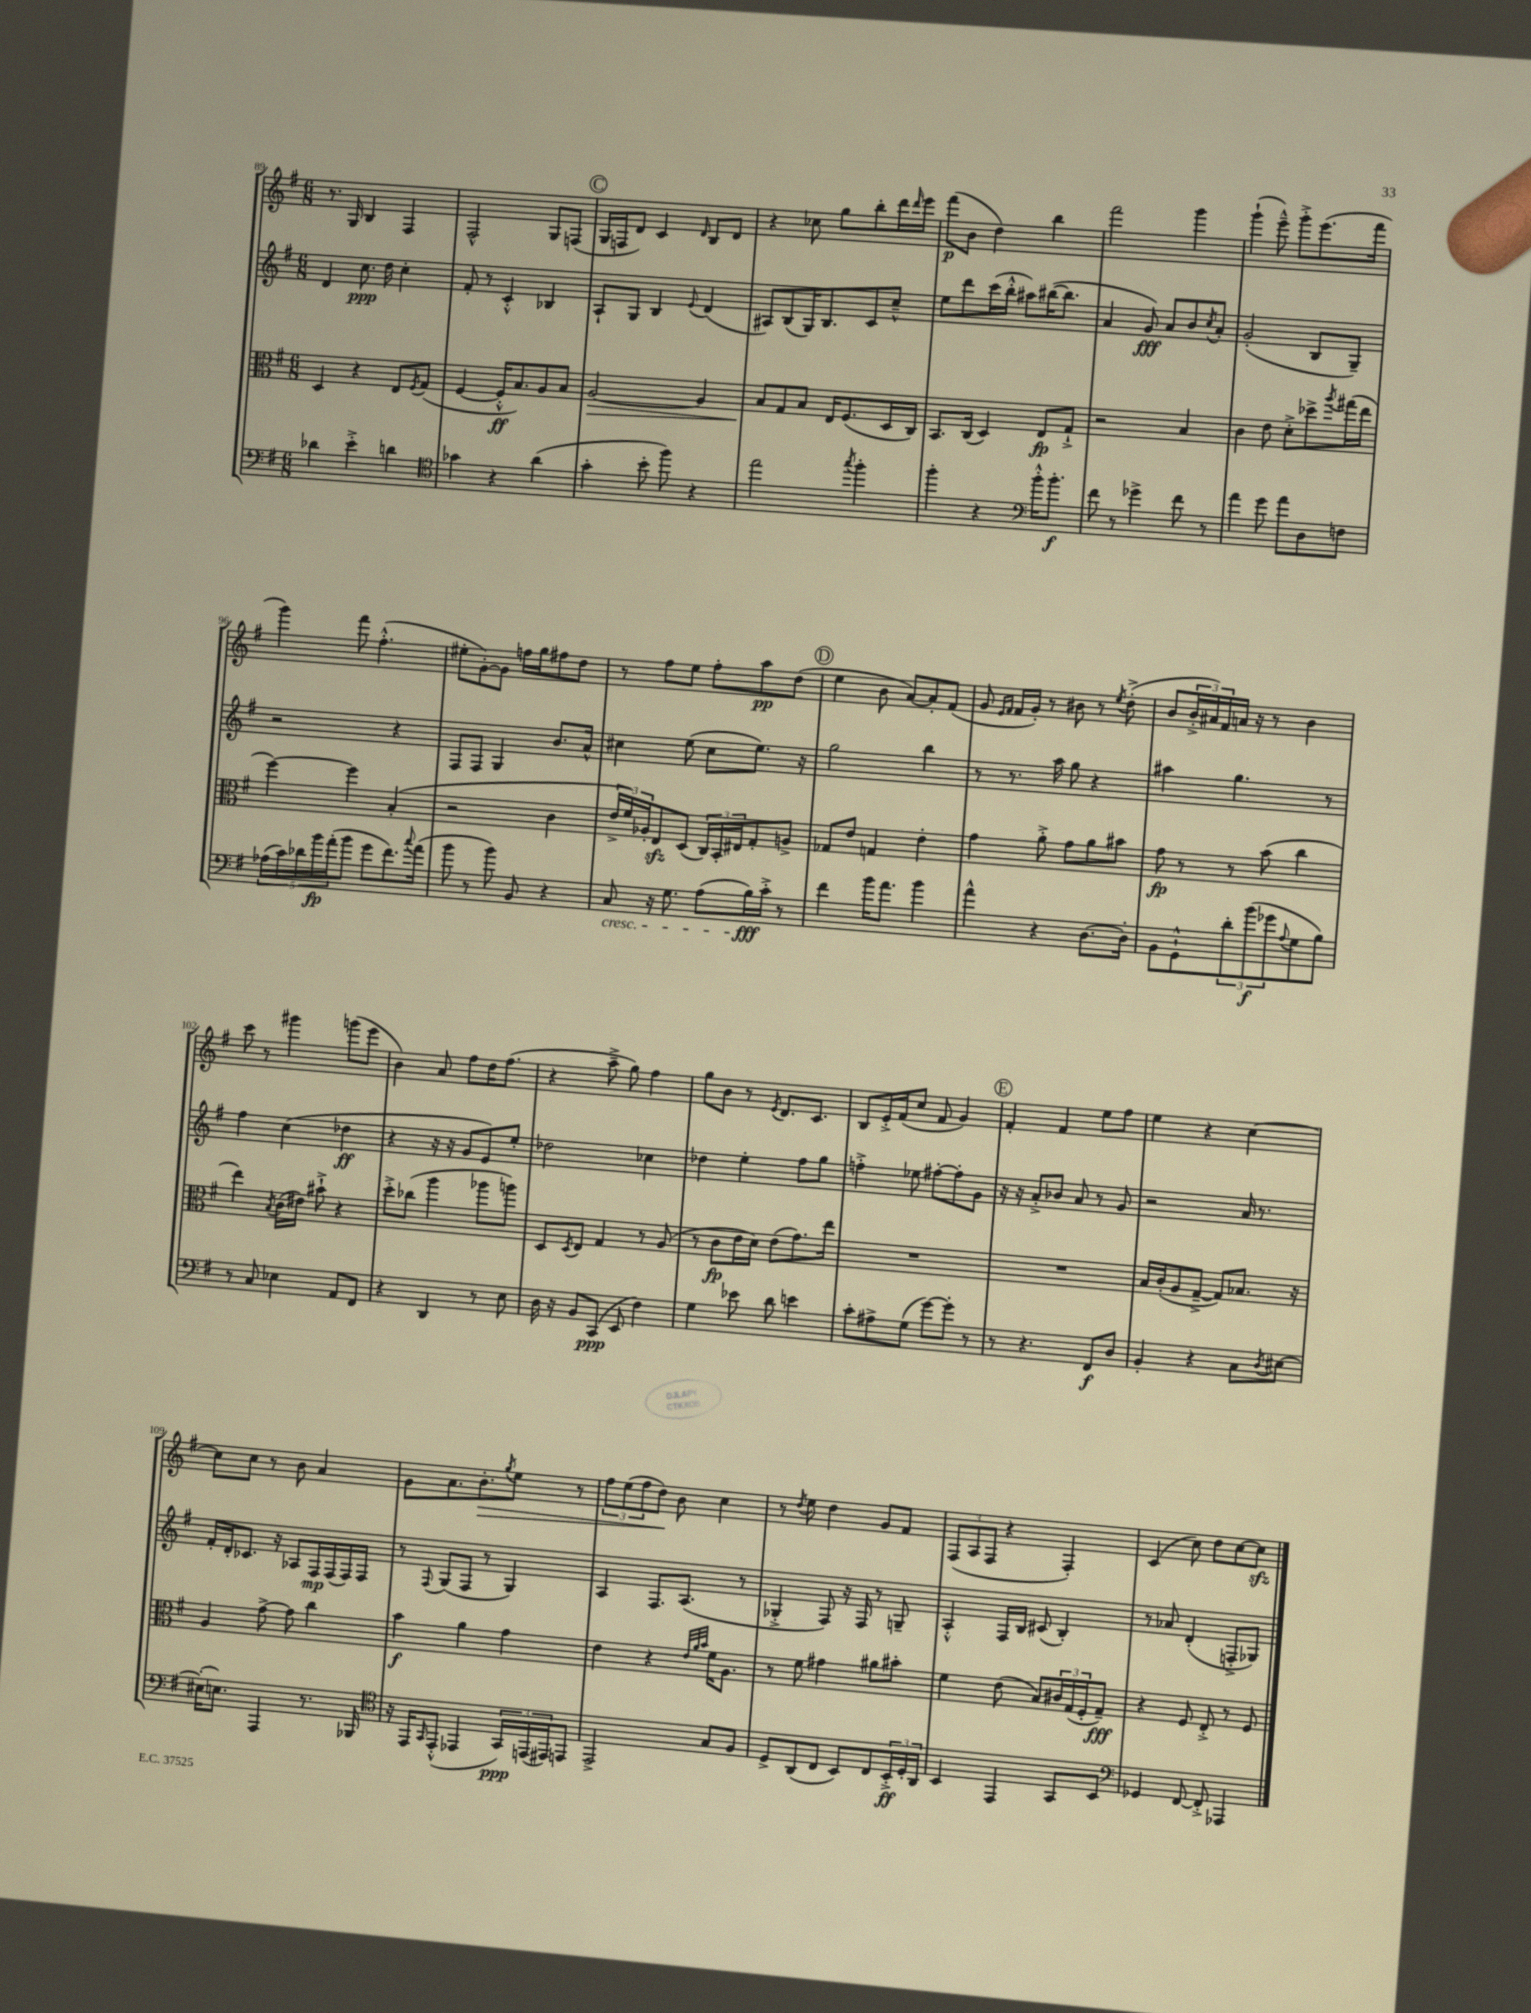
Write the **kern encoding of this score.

**kern	**kern	**kern	**kern
*staff4	*staff3	*staff2	*staff1
*clefF4	*clefC3	*clefG2	*clefG2
*k[f#]	*k[f#]	*k[f#]	*k[f#]
*M6/8	*M6/8	*M6/8	*M6/8
4d-\	4D/	4d/	8.r
.	.	.	16G/
4e'^\	4r	8.cc\	4B/
.	.	16dd\	.
4d\	8E/L	4cc'\	4F#/
.	8qF#/	.	.
.	(8G/J	.	.
=	=	=	=
*clefC4	*	*	*
4g-\	[4F#/	8f#'/	2F#^^/
.	.	8r	.
4r	16F#'^^/]LK	4c'^^/	.
.	8.B/)	.	.
(4a\	8A/	4B-/	8G/L
.	8B/J	.	(8F/J
=	=	=	=
4g'\	[2A/	8A`/L	16G/LL
.	.	.	16F/J
.	.	8G/J	8d/J)
8b'\	.	4B/	4c/
8ff#\)	.	.	.
.	.	8qqe/	16qqd/
4r	4A/]	(4d/	8B/L
.	.	.	8d/J
=	=	=	=
2ee\	8B/L	8A#/L)	4r
.	8G/	(8B/	.
.	8B/J	16G/K)	8cc-\
.	.	8.B/	.
.	16E/LK	.	8gg\L
.	(8.F#/	.	.
8qgg/	.	.	.
4ff#'\	.	8c/	8bb'\
.	16D/L	8cc~^^/J	16ddd\L
.	.	.	16qqddd/
.	16C/JJ)	.	16eee\JJ
=	=	=	=
4ff#'\	8.BB/L	8ee\L	(8fff#\L
.	.	8ddd\	8b\J
.	(16C/Jk	.	.
4r	4D/)	(16ccc\L	4dd\)
.	.	16bb'^^\JJ	.
.	.	8aa#\L)	.
*clefF4	*	*	*
16b'^^\LK	8E/L	([16bb#\K	4bb\
8.b'\J	.	8.bb#\]J	.
.	8G`^/J	.	.
=	=	=	=
8f#\	2r	4a/	2fff#\
8r	.	.	.
4g-^\	.	8g/)	.
.	.	8a/L	.
8f#\	4B/	8b/	4ggg\
.	.	8qcc/	.
8r	.	8a'/J	.
=	=	=	=
4a\	4c\	(2g'/	(4ggg`\
8g\	8e\	.	8eee~^^\)
8a\L	8d'^\L	.	8ggg'^\L
8D\	8dd-^\	8B/L	(8.eee\
.	8qaa/	.	.
8F\J	(16gg#\L	8G~/J)	.
.	16ee\JJ	.	16fff#\Jk
=	=	=	=
(20A-\LL	[4ff#\)	2r	4ggg\)
20c\)	.	.	.
20d-\	.	.	.
20b\	.	.	.
(20a'\J	.	.	.
8b\J	4ff#\]	.	8fff#\
8g\L	.	.	(4.ff#'^^\
8.f#\)	(4B'/	4r	.
8qqcc/	.	.	.
(16a\Jk	.	.	.
=	=	=	=
8b\	2r	8F#/L	8ee#'\L
8r	.	8F#/J	[8g'\)
8b\)	.	4G/	8g\]J
8BB/	.	.	16ff\LL
.	.	.	16gg\J
4r	4c\	8.b/L	8ff#\
.	.	.	8dd\J
.	.	16a^^/Jk	.
=	=	=	=
8C/	24e^/LL	4cc#\	8r
.	24f#/)	.	.
.	24A-'/J	.	.
16r	8E/	.	8ff#\L
8.G\	.	.	.
.	(8D/J	(8ee\	8ee\J
(8A\L	24C/LL)	8cc#\L	8ff#'\L
.	24BB'/	.	.
.	24E#/J	.	.
16B\L)	8G'/	8.ee\J)	8aa\
16c'^\JJ	.	.	.
8r	8A^/J	.	(8dd\J
.	.	16r	.
=	=	=	=
4f#\	8G-/L	2gg\	4ee\
.	8e/J	.	.
16b\LK	4G/	.	8b\
8.a\J	.	.	.
.	.	.	[8a/L)
4b\	4e'\	4bb\	8a'/]
.	.	.	(8f#/J
=	=	=	=
4a^^\	4g\	8r	8g/
.	.	.	16qqe/LL
.	.	.	16qqf#/JJ
.	.	8.r	16f#/LL
.	.	.	16g'/JJ)
4r	8a'^\	.	8r
.	.	16aa\	.
.	8g\L	8gg\	8b#\
[8.D\L	8a\	4r	8r
.	.	.	8qee/
.	8b#\J	.	(8dd'^\
16D'\]Jk	.	.	.
=	=	=	=
8BB\L	8g\	4aa#\	8b/L
8GG`^^\	8r	.	24b'^/L
.	.	.	24a#/)
.	.	.	24f#/
12d'\	8r	4.gg\	16a/JJ
.	.	.	16r
(12b\	.	.	.
.	(8b\	.	8r
12g-\	.	.	.
8qqA/	.	.	.
8G\	4cc\	.	4b\
8B\J)	.	8r	.
=	=	=	=
8r	4ee\)	4ff#\	8ccc\
8C/	.	.	8r
.	8qB/	.	.
4E-\	(16c\LL	(4cc\	4ggg#\
.	16e#\JJ)	.	.
.	8b#`^\	.	.
8AA/L	4r	4dd-\	(8ggg\L
8FF#/J	.	.	8eee\J
=	=	=	=
4r	8dd'^\L	4r	4b\)
.	(8cc-\J	.	.
4DD/	4aa\	16r	8a/
.	.	16r	.
.	.	8g/L	8ff#\L
8r	8aa-\L	8e/)	16dd\K
.	.	.	(8.ff#\J
8E\	8aa\J)	8ee'/J	.
=	=	=	=
16D\	8D/L	2dd-\	4r
16r	.	.	.
.	8qD/	.	.
8BB/L	8E/J	.	.
(8CC/J	4G/	.	8aa~^\
8EE/	.	.	8gg\)
4F#\)	8r	4cc-\	4ff#\
.	(8A/	.	.
=	=	=	=
4G\	8r	4dd-\	8gg\L
.	8c\L	.	8b\J
8e-\	16e\L	4ee'\	8r
.	16d\JJ)	.	.
.	.	.	8qe/
8d\	(8e\L	.	8.d/L
4e\	8.g\)	8ff#\L	.
.	.	.	8.c/J
.	.	8gg\J	.
.	16ee\Jk	.	.
=	=	=	=
8c'\L	2.r	4ff'^\	8B/L
8A#^\	.	.	16e'^/L
.	.	.	(16f#/J
(8G\J	.	8ee-\	8cc/J
[8g\L)	.	[8ff#'\L	8f#/
8g'\]J	.	8ff#'\]	4g/)
8r	.	8g\J	.
=	=	=	=
8r	2.r	16r	4f#'/
.	.	16r	.
4.r	.	8a'^/L	.
.	.	8b-/J	4f#/
.	.	8a/	.
8FF#/L	.	8r	8ee\L
8D/J	.	8g/	8ff#\J
=	=	=	=
4BB'/	16B/LL	2r	4ee\
.	(16c'/J	.	.
.	8A/	.	.
4r	[8G~^/J	.	4r
.	8G/]L)	.	.
8C\L	8.B-/J	16a/	[4cc\
.	.	8.r	.
8qD/	.	.	.
[8E#\J	.	.	.
.	16r	.	.
=	=	=	=
(16E#'\]LK	4A/	16f#'/LL	8cc\]L
8.E\J)	.	16d'/J	.
.	.	8.c-/J	8cc\J
4AAA/	[8g^\	.	8r
.	.	16r	.
.	8g\]	8A-/L	8b\
8.r	4cc\	16F#/L	4a/
.	.	(16F#/	.
.	.	16F#/)	.
16BBB-/	.	16F#/JJ	.
=	=	=	=
*clefC4	*	*	*
16r	4b\	8r	8g\L
16EE/LK	.	.	.
16qqGG/	.	8qqF#/	.
(8EE'^^/J	.	(8G/L	8.a\
4EE-/	4a\	8F#/J	.
.	.	.	8.b'\
.	.	8r	.
.	.	.	8qgg/
24GG/LL)	4g\	4G/)	8ee\J
(24EE/	.	.	.
24EE#/J)	.	.	.
8EE/J	.	.	8r
=	=	=	=
2EE^/	4e\	4A/	12ff#\L
.	.	.	(12ee\
.	.	.	12ff#\
.	4r	8.F#/L	8dd\J)
.	.	.	8b\
.	.	(8.A/J	.
.	32qqe/LLL	.	.
.	32qqa/	.	.
.	32qqb/JJJ	.	.
8G/L	16f#\LK	.	4cc\
.	8.A\J	.	.
8F#/J	.	8r	.
=	=	=	=
8D^/L	8r	4G-'^/	8r
.	.	.	8qdd/
(8AA/	8f#\	.	8ee\
8C/J	4g#\	8F#/)	4dd\
8BB/L)	.	16r	.
.	.	16F#/	.
8C/	8a#\L	8r	8g/L
24BB'^/L	8b#'\J	8G~/	8f#/J
24D'/	.	.	.
24AA/JJ	.	.	.
=	=	=	=
4BB/	4f#\	4A'^^/	(12F#/L
.	.	.	12A/
.	.	.	12F#/J
4EE/	(8e\	16F#/LL	4r
.	.	16B/JJ	.
.	8B/L)	(8c#/	.
8GG/L	24c#/L	4B'/)	4F#'/)
.	(24G/	.	.
.	24F#'/J	.	.
8BB/J	8G~/J)	.	.
=	=	=	=
*clefF4	*	*	*
4GG-/	4r	8r	(4c/
.	.	8a-/	.
[8FF#/	8F#/	(4d'/	8cc\)
8FF#'^/]	8E'^/	.	8dd\L
4AAA-/	8r	8F'^/L	[8cc\
.	8F#/	8G-/J)	8cc\]J
==	==	==	==
*-	*-	*-	*-
